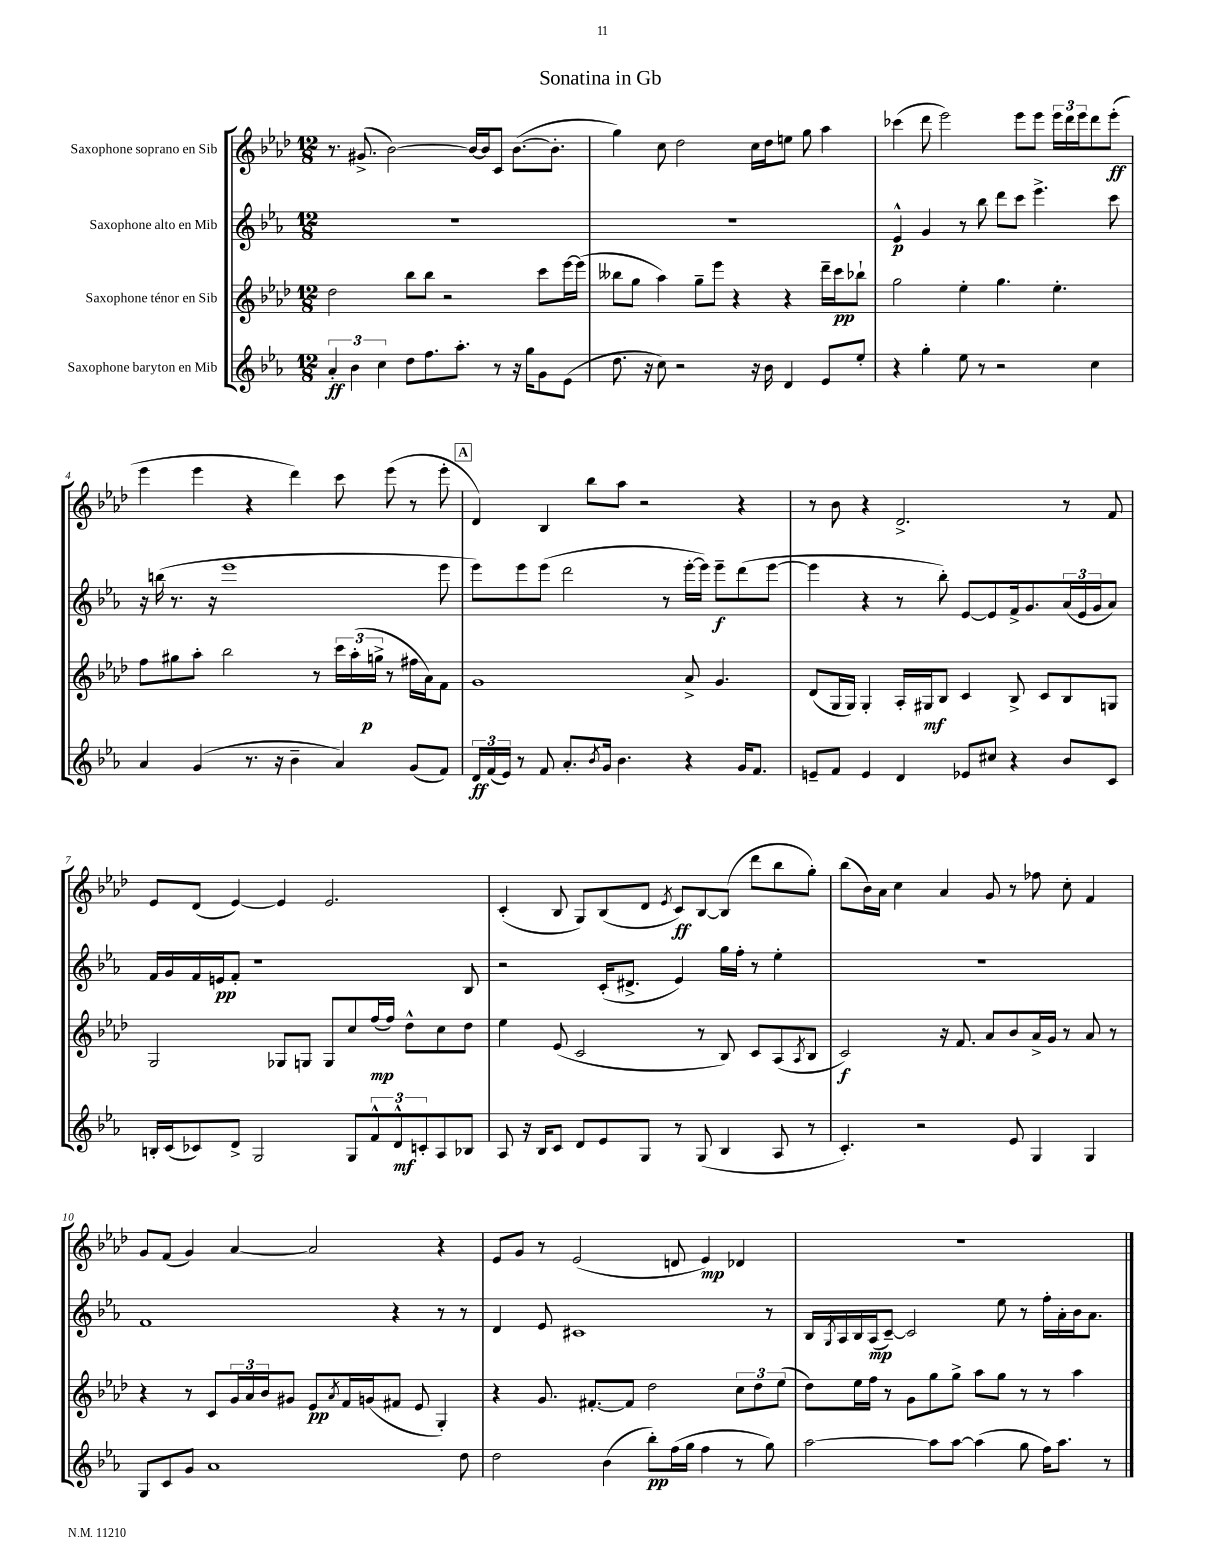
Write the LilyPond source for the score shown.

\header { title = "Sonatina in Gb" }
<<
\new StaffGroup <<
\new Staff = "s0" \with { instrumentName = "Saxophone soprano en Sib" } {
    \clef treble \key aes \major \numericTimeSignature \time 12/8
    r8. gis'8.->( bes'2~) bes'16~ bes'16 c'8 bes'8.~( bes'8.-. |
    g''4) c''8 des''2 c''16 des''16 e''8 g''8 aes''4 |
    ces'''4( des'''8 ees'''2) ees'''8 ees'''8 \tuplet 3/2 { ees'''16 des'''16 ees'''16 } des'''8 ees'''8-.\ff( |
    ees'''4 ees'''4 r4 des'''4) c'''8 ees'''8( r8 ees'''8-. |
    \mark \markup { \box "A" } des'4) bes4 bes''8 aes''8 r2 r4 |
    r8 bes'8 r4 des'2.-> r8 f'8 |
    ees'8 des'8( ees'4~) ees'4 ees'2. |
    c'4-.( bes8 g8) bes8( des'8 \acciaccatura { ees'8 } c'8\ff) bes8~ bes8( des'''8 bes''8 g''8-.) |
    bes''8( bes'16) aes'16 c''4 aes'4 g'8 r8 fes''8 c''8-. f'4 |
    g'8 f'8( g'4) aes'4~ aes'2 r4 |
    ees'8 g'8 r8 ees'2( d'8 ees'4\mp) des'4 |
    R1. \bar "|." |
}
\new Staff = "s1" \with { instrumentName = "Saxophone alto en Mib" } {
    \clef treble \key ees \major \numericTimeSignature \time 12/8
    R1. |
    R1. |
    ees'4-^\p g'4 r8 bes''8 d'''8 c'''8 ees'''4.-> c'''8 |
    r16 b''16( r8. r16 ees'''1 ees'''8 |
    \mark \markup { \box "A" } ees'''8) ees'''8 ees'''8( d'''2 r8 ees'''16~-. ees'''16) ees'''8--\f d'''8( ees'''8~ |
    ees'''4 r4 r8 bes''8-.) ees'8~ ees'8 f'16-> g'8. \tuplet 3/2 { aes'16( ees'16 g'16 } aes'8) |
    f'16 g'16 f'16 e'16\pp f'8-. r1 bes8 |
    r2 c'16-.( dis'8.-> ees'4) g''16 f''16-. r8 ees''4-. |
    R1. |
    f'1 r4 r8 r8 |
    d'4 ees'8 cis'1 r8 |
    bes16 \acciaccatura { g8 } aes16 bes16 aes16\mp( c'8~--) c'2 ees''8 r8 f''16-. aes'16-. bes'16 aes'8. \bar "|." |
}
\new Staff = "s2" \with { instrumentName = "Saxophone ténor en Sib" } {
    \clef treble \key aes \major \numericTimeSignature \time 12/8
    des''2 bes''8 bes''8 r2 c'''8 ees'''16~ ees'''16( |
    beses''8 g''8 aes''4) g''8-- ees'''8 r4 r4 des'''16-- c'''16\pp bes''8-! |
    g''2 ees''4-. g''4. ees''4.-. |
    f''8 gis''8 aes''8-. bes''2 r8 \tuplet 3/2 { c'''16 aes''16-.( g''16->\p } r8 fis''16 aes'16) f'8 |
    \mark \markup { \box "A" } g'1 aes'8-> g'4. |
    des'8( g16 g16) g4-. aes16-. gis16\mf bes8 c'4 bes8-> c'8 bes8 g8 |
    g2 ges8 g8 g8 c''8 f''16\mp( f''16) des''8-^ c''8 des''8 |
    ees''4 ees'8( c'2 r8 bes8) c'8 aes8( \acciaccatura { aes8 } bes8 |
    c'2\f) r16 f'8. aes'8 bes'8 aes'16-> g'16 r8 aes'8 r8 |
    r4 r8 c'8 \tuplet 3/2 { g'16 aes'16 bes'16 } gis'8 ees'8\pp \acciaccatura { aes'8 } f'16 g'16( fis'8 ees'8 g4-.) |
    r4 g'8. fis'8.~-. fis'8 des''2 \tuplet 3/2 { c''8 des''8 ees''8( } |
    des''8) ees''16 f''16 r8 g'8 g''8 g''8-> aes''8 g''8 r8 r8 aes''4 \bar "|." |
}
\new Staff = "s3" \with { instrumentName = "Saxophone baryton en Mib" } {
    \clef treble \key ees \major \numericTimeSignature \time 12/8
    \tuplet 3/2 { aes'4-.\ff bes'4 c''4 } d''8 f''8. aes''8.-. r8 r16 g''16 g'8 ees'8( |
    d''8. r16 c''8) r2 r16 bes'16 d'4 ees'8 ees''8-. |
    r4 g''4-. ees''8 r8 r2 c''4 |
    aes'4 g'4( r8. r16 bes'4-- aes'4) g'8( f'8) |
    \mark \markup { \box "A" } \tuplet 3/2 { d'16\ff f'16( ees'16) } r8 f'8 aes'8.-. \acciaccatura { bes'8 } g'16 bes'4. r4 g'16 f'8. |
    e'8-- f'8 e'4 d'4 ees'8 cis''8 r4 bes'8 c'8 |
    b16-. c'16( ces'8) d'8-> g2 g8 \tuplet 3/2 { f'8-^ d'8-^\mf c'8-. } aes8 bes8 |
    aes8 r16 bes16 c'8 d'8 ees'8 g8 r8 g8( bes4 aes8 r8 |
    c'4.-.) r2 ees'8 g4 g4 |
    g8 c'8 g'8 aes'1 d''8 |
    d''2 bes'4( bes''8-.\pp) f''16( g''16 f''4 r8 g''8) |
    aes''2~ aes''8 aes''8~ aes''4( g''8 f''16) aes''8. r8 \bar "|." |
}
>>
>>
